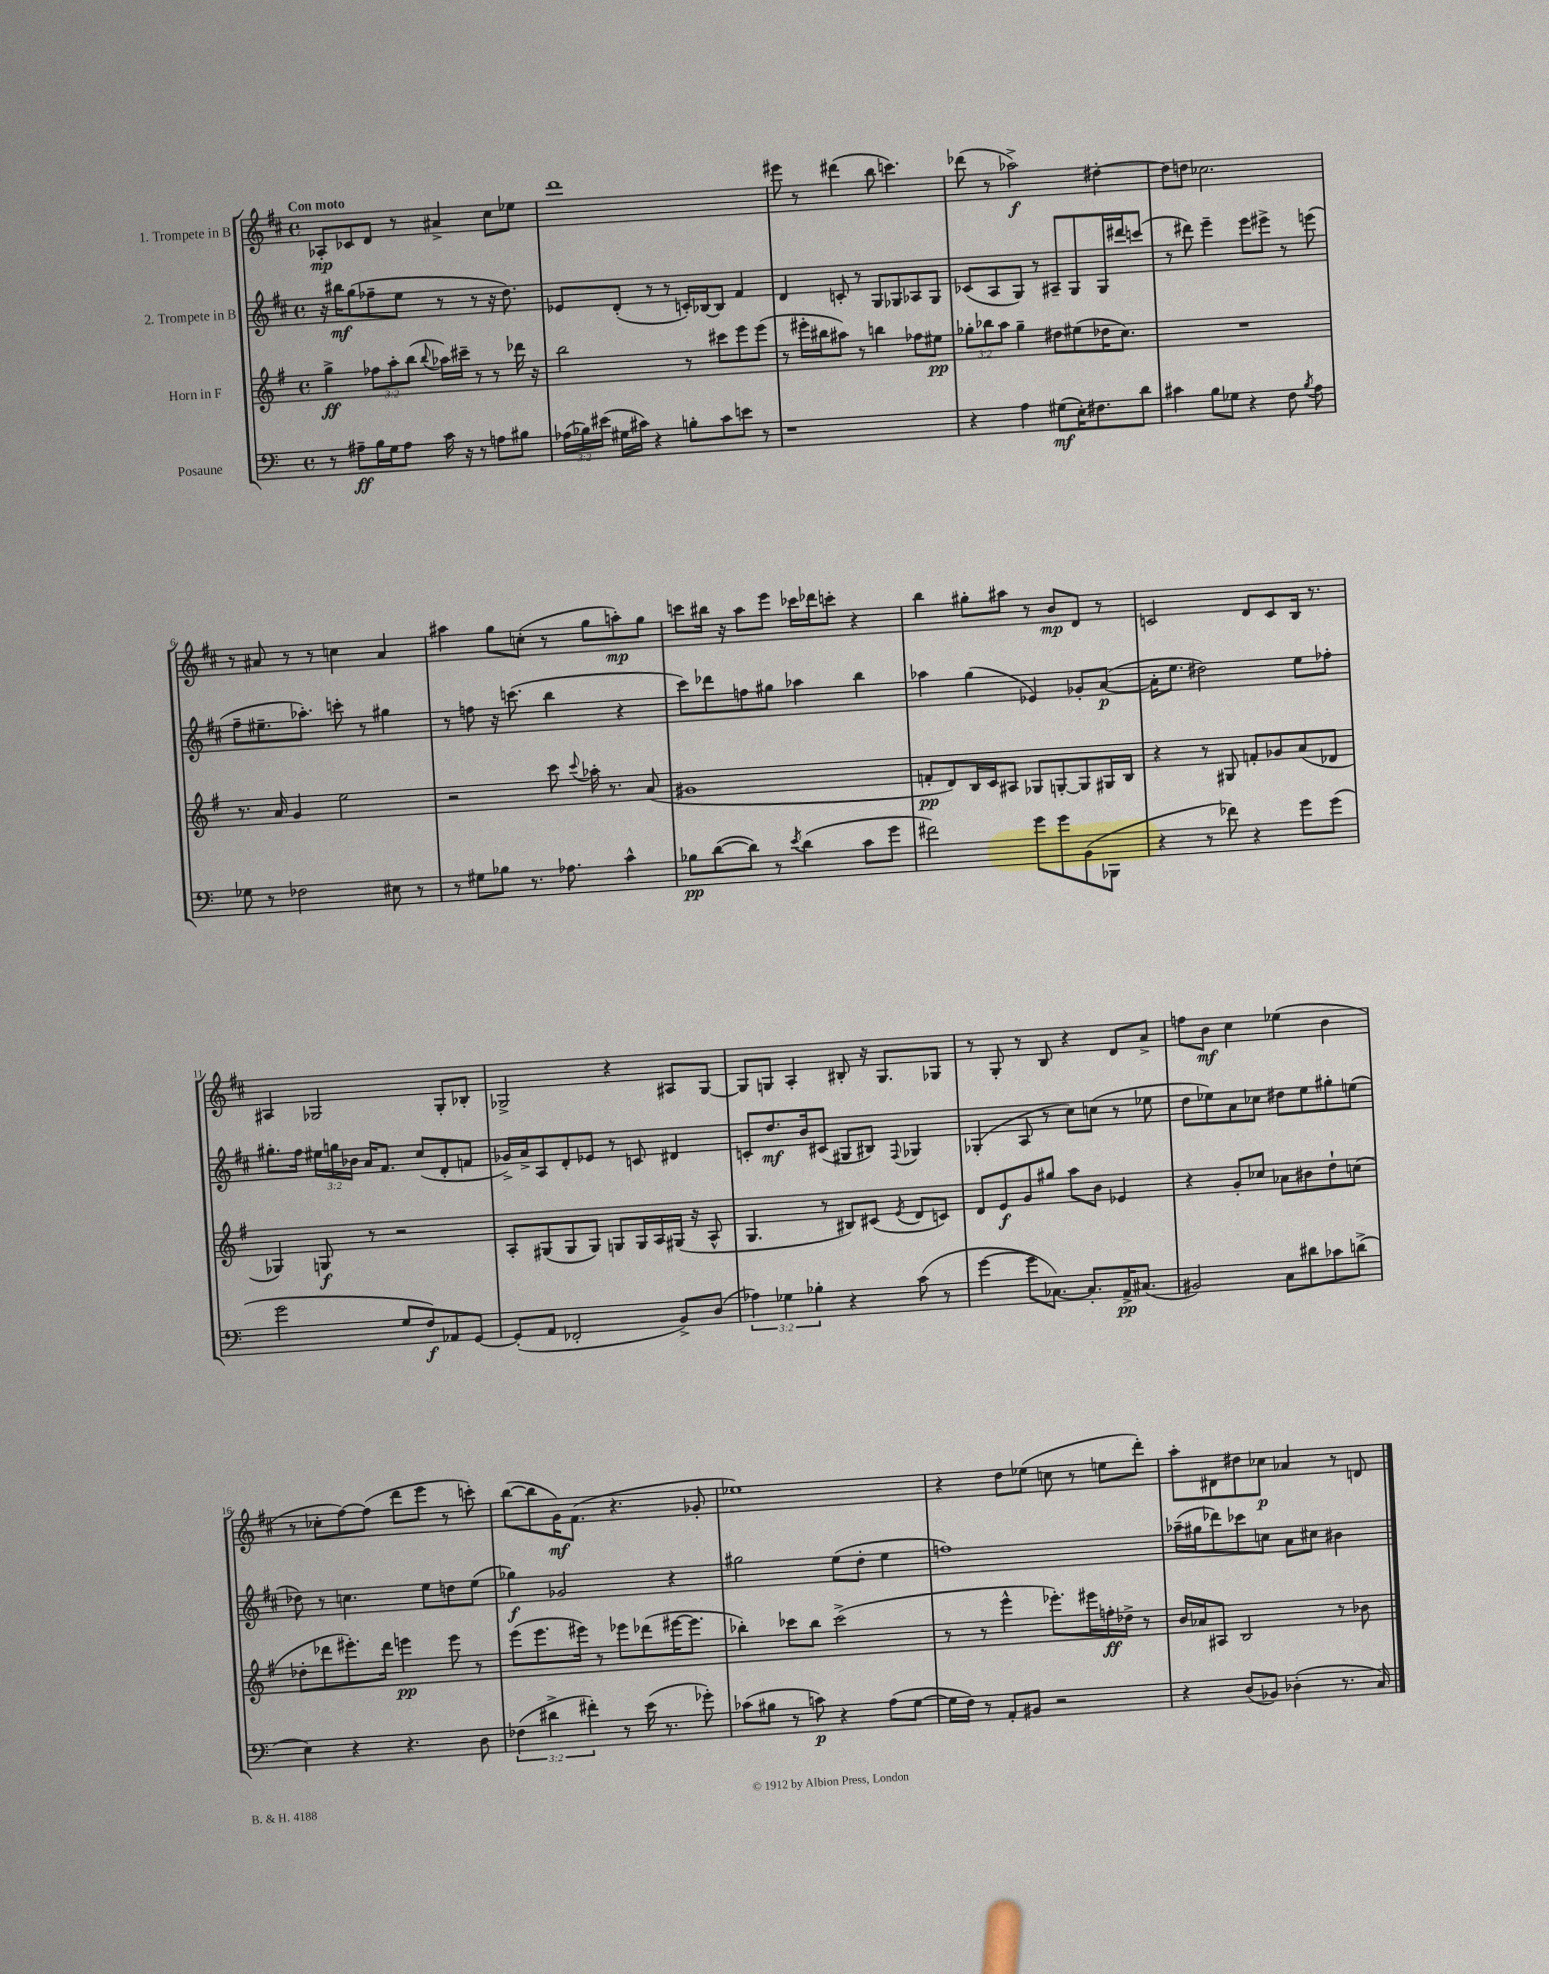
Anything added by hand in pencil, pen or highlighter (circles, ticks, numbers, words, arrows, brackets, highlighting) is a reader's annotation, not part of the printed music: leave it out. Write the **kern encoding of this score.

**kern	**kern	**kern	**kern
*staff4	*staff3	*staff2	*staff1
*clefF4	*clefG2	*clefG2	*clefG2
*k[]	*k[f#]	*k[f#c#]	*k[f#c#]
*M4/4	*M4/4	*M4/4	*M4/4
*met(c)	*met(c)	*met(c)	*met(c)
8r	4gg^	16r	8A-'
.	.	16bb#	.
8A#~	.	(8gg	8c-
16B	12ff-	8ff-~	8d
16G	.	.	.
.	12aa'	.	.
8A#	.	8ee	8r
.	(12bb	.	.
.	8qqbb	.	.
16c	16aa-)	8r	4a#^
16r	16ccc#~	.	.
8r	8r	8r	.
8A	8r	16r	8cc#
.	.	8.dd)	.
8B#	16ddd-	.	8ee-
.	16r	.	.
=	=	=	=
(24A-	2bb	8e-	1ddd
24B-)	.	.	.
(24e#	.	.	.
16G#	.	(8d'	.
16c#)	.	.	.
4r	.	8r	.
.	.	8r	.
8B'	8r	16c')	.
.	.	[16B-	.
8c#	8ccc#	8B-]	.
8e	8eee	4f#	.
8r	(8eee	.	.
=	=	=	=
1r	8r	4d	8eee#
.	16eee#'	.	8r
.	16bb#	.	.
.	8aa#)	8c'	(4ddd#
.	8r	8r	.
.	4bb	8G	8bb
.	.	8G-	4.ccc)
.	8ff-	8A-	.
.	8ee#	8G-	.
=	=	=	=
4r	12gg-'	(8c-	(8ddd-
.	12bb-	.	.
.	.	8A	8r
.	12aa	.	.
4A	4gg-~	8G)	2aa-^)
.	.	8r	.
(8G#	8dd#	8A#~	.
16E')	(8ee#	8G	.
8.F#	.	.	.
.	16dd-	16G	[4dd#'
.	8.cc)	16ddd#	.
8d	.	(8ccc	.
=	=	=	=
4c#	1r	8r	8dd#]
.	.	8ddd#)	8dd
8B	.	4eee~	2.cc-
8G-	.	.	.
4r	.	8eee	.
.	.	8eee#^	.
8F	.	8r	.
8qB	.	.	.
8A	.	(8eee	.
=	=	=	=
8G-	8.r	8ff#~	8r
8r	.	8.ee#~	8a#
.	16a	.	.
2F-	4g	.	8r
.	.	8.aa-')	.
.	.	.	8r
.	2ee	8ccc'	4cc
.	.	8r	.
8E#	.	4gg#	4a#
8r	.	.	.
=	=	=	=
8r	2r	8r	4aa#
8G#	.	8ff	.
8B-	.	16r	8gg
.	.	(8.ccc	.
8.r	.	.	(8cc'
.	8ccc	4bb	8r
8.A-	.	.	.
.	8qqccc	.	.
.	16aa-'	.	8gg
.	8.r	.	.
4c^^	.	4r	8aa')
.	(8a	.	8gg
=	=	=	=
8B-	1g#	8ccc#)	8ccc
([8d	.	8ddd-	16bb#
.	.	.	16r
8d])	.	8ff	8aa
8r	.	8gg#	8eee
8qe	.	.	.
(4d	.	4aa-	16ccc-
.	.	.	16ddd-
.	.	.	8ccc'
8c	.	4bb	4r
8g	.	.	.
=	=	=	=
2f#)	8f'	4aa-	4bb
.	8d)	.	.
.	16B	(4gg	8gg#'
.	16c	.	.
.	8A#	.	8aa#
8g	8G-	4e-)	8r
8g	[8G'	.	8b
(8BB	8G]	8g-'	8d
8BBB-	16G#	([8a	8r
.	16B	.	.
=	=	=	=
4r	4r	16a']	2c
.	.	8.ee	.
8r	8r	2dd#)	.
8f-)	8G#	.	.
4r	8f'	.	8d
.	8g-	.	8c
8g	(8a	8ee	16B
.	.	.	8.r
(8g	8d-	8ff-'	.
=	=	=	=
2g	4G-)	8.gg#'	4A#
.	.	16ff#	.
.	8G	24ee#	2G-
.	.	24gg	.
.	.	24b-	.
.	8r	16a	.
.	.	8.f#	.
8G	2r	.	.
8F)	.	(8cc#	.
8AA-	.	8d'	8G-'
[8GG	.	8f	8B-'
=	=	=	=
(8GG']	8A'	16g-^)	2G-^
.	.	16a^	.
8AA	(8G#	8A	.
2FF-'	8G#	8d'	.
.	8G#)	8e-	.
.	8G	8r	4r
.	16G	8c	.
.	16A	.	.
8BB^)	(16G#	4d#	8A#
.	16r	.	.
(8D	8A^^	.	[8G-
=	=	=	=
6A-)	4.G	8c'	8G-]
.	.	8.dd	8G
6G-	.	.	.
.	.	.	4A'
.	.	16b	.
6B-'	.	.	.
.	8r	(8c#	.
4r	8B#)	8G#	8B#'
.	(8c#	8B#)	16r
.	.	.	8.G
.	8qe	8qqF#	.
(8c	8d	4G-	.
8r	8c)	.	8G-
=	=	=	=
[4g	8d	(4G-'	8r
.	8e	.	8G'
8g]	8g	8A	8r
[8.C-)	8gg#	8r	8B
.	8aa	8cc#)	4r
8.C-']	.	.	.
.	8b	(8cc	.
16AA^	4e-	8r	8d
(8.C#	.	.	.
.	.	8ee-	8a^
=	=	=	=
2BB#)	4r	8dd	8ff
.	.	8ee-)	8b
.	8g'	8a	4cc#
.	8cc-	8cc-	.
8C	8a-	8dd#	(4ee-
8d#	8b#	8ee-	.
8c-	8dd`	8gg#'	4b
(8d^	(8cc	(8ee	.
=	=	=	=
4E)	8dd-'	8dd-)	8r
.	8ddd-	8r	8cc-'
4r	8.eee#')	4.cc	[8ff#)
.	.	.	(8ff#]
.	16ddd-	.	.
4.r	4eee	.	8ddd
.	.	8ee	8eee
.	8eee	8dd	8r
8D	8r	(8ee	8ccc')
=	=	=	=
(6F-	(8eee	4gg-)	([8bb
.	8.eee	.	8bb]
6d#^	.	.	.
.	.	2g-	16g)
.	16eee#)	.	(8.f#
6f#')	.	.	.
.	8r	.	.
8r	8eee-	.	4.r
(16e	(8ddd-	.	.
8.r	.	.	.
.	[16eee#	4r	.
.	8.eee#]	.	.
8g-')	.	.	8g-'
=	=	=	=
(8c-	4bb-')	2gg#	1ee-)
8B#	.	.	.
8r	8ccc-	.	.
8c)	8bb-	.	.
4r	(2ccc-^	(8ee	.
.	.	8dd'	.
(8A	.	4ee	.
[8G	.	.	.
=	=	=	=
16G]	8r	1ff)	4r
16F)	.	.	.
8r	8r	.	.
8AA'	4eee^^	.	8dd
8BB#	.	.	(8ee-
2r	8.eee-')	.	8cc
.	.	.	8r
.	16eee#	.	.
.	16ff'	.	8ee
.	16dd-^	.	.
.	8r	.	8ddd')
=	=	=	=
4r	16b	(16aa-~	8aa'
.	16a-	16gg#	.
.	8A#	8ddd-)	8d#
(8D	2B	8ccc-	8dd#
8BB-)	.	8cc	8cc-
(4D-'	.	8a	4a-
.	.	8cc#	.
8.r	8r	4b#	8r
.	8b-	.	8d
16C)	.	.	.
==	==	==	==
*-	*-	*-	*-
